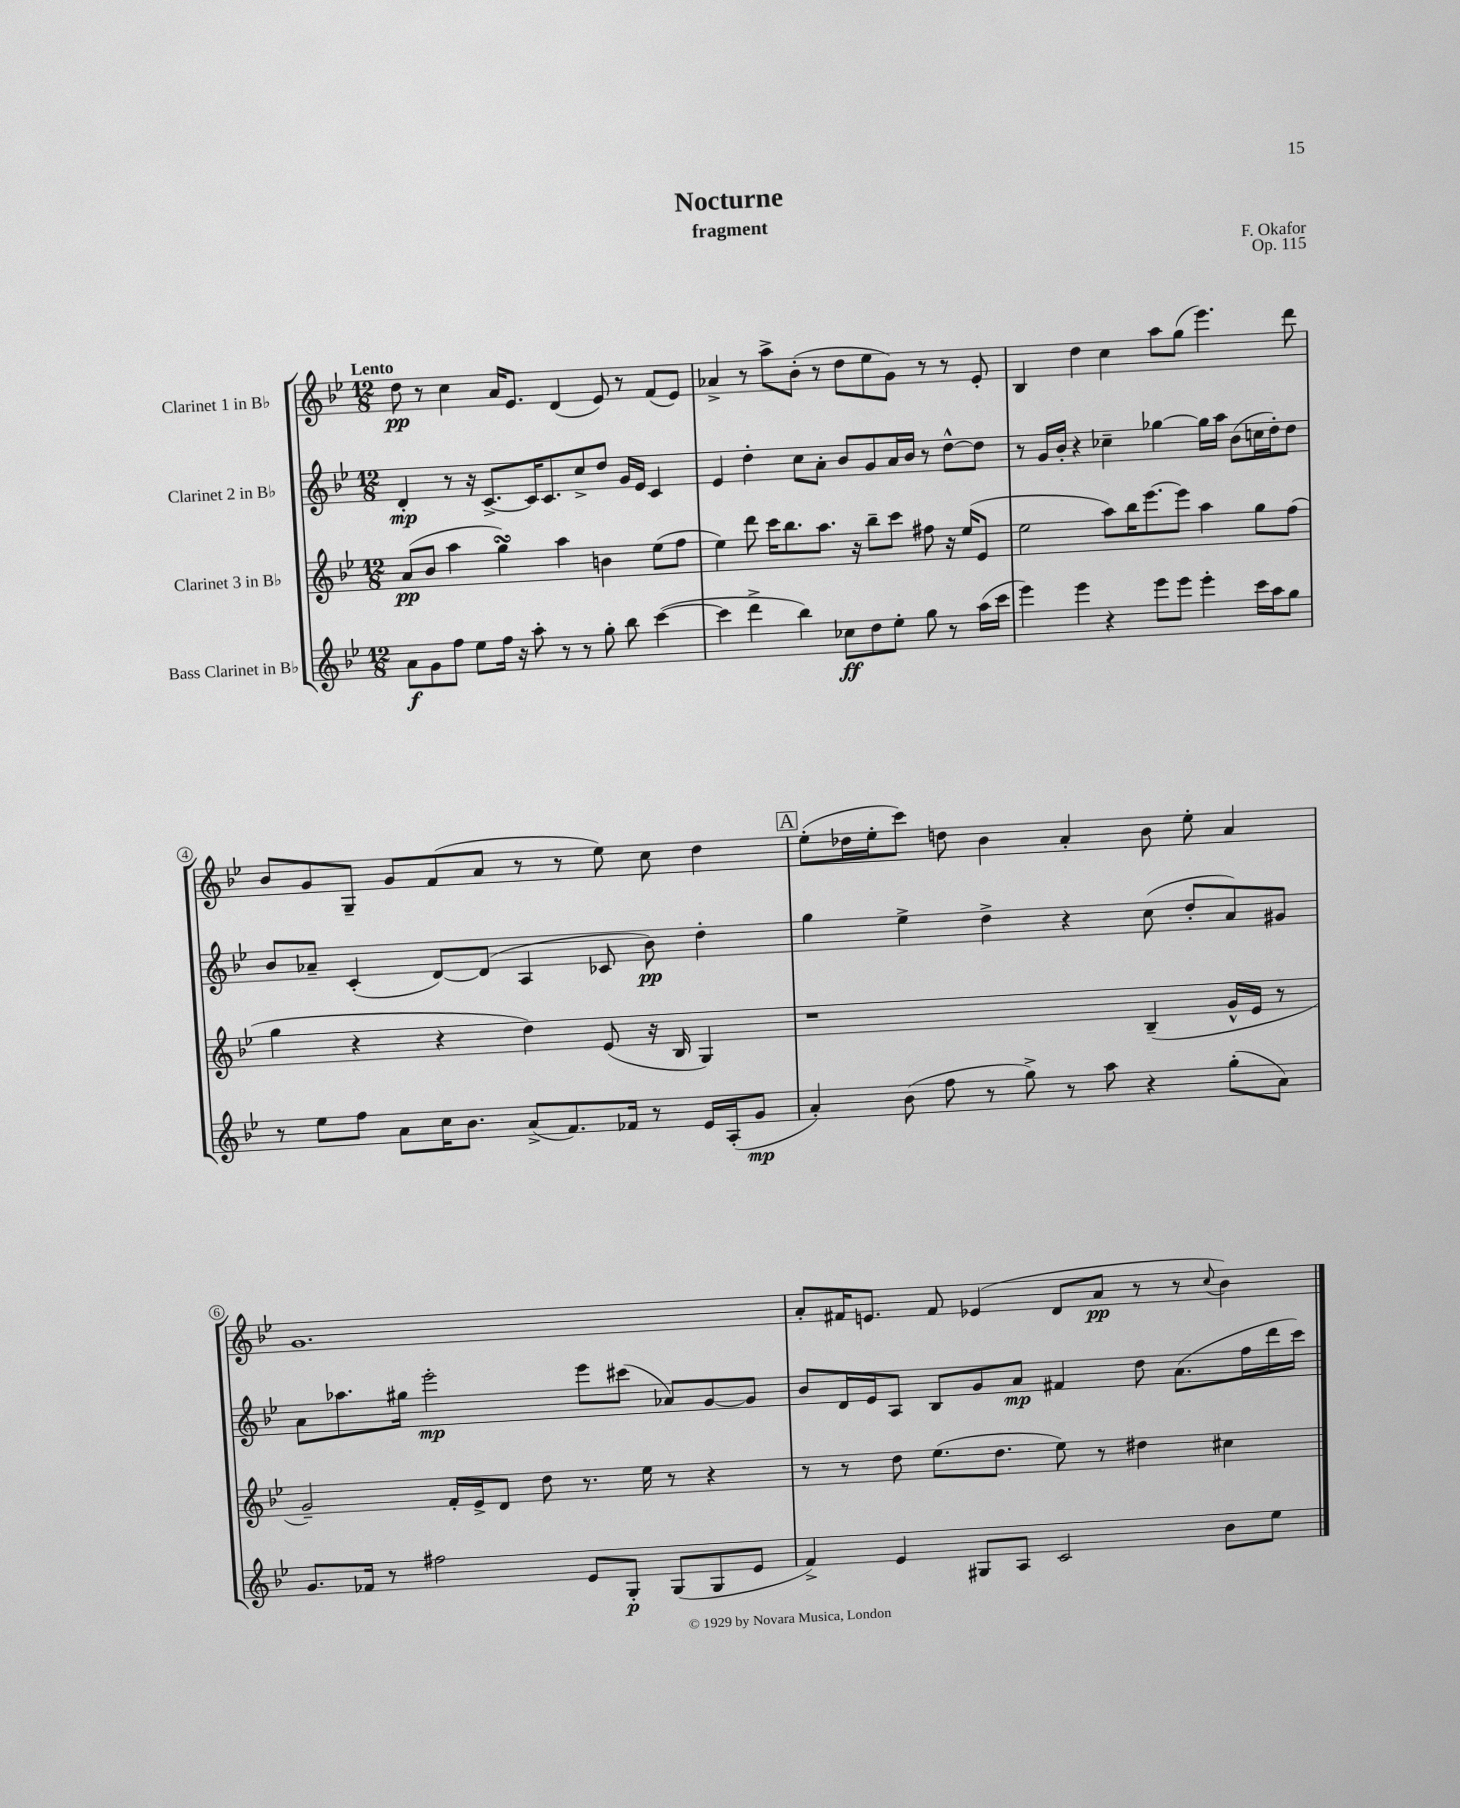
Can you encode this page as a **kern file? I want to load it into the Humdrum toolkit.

**kern	**dynam	**kern	**dynam	**kern	**dynam	**kern	**dynam
*part4	*part4	*part3	*part3	*part2	*part2	*part1	*part1
*staff4	*staff4	*staff3	*staff3	*staff2	*staff2	*staff1	*staff1
*I"Bass Clarinet in B♭	*	*I"Clarinet 3 in B♭	*	*I"Clarinet 2 in B♭	*	*I"Clarinet 1 in B♭	*
*clefG2	*	*clefG2	*	*clefG2	*	*clefG2	*
*k[b-e-]	*	*k[b-e-]	*	*k[b-e-]	*	*k[b-e-]	*
*M12/8	*	*M12/8	*	*M12/8	*	*M12/8	*
=1	=1	=1	=1	=1	=1	=1	=1
!	!	!	!	!	!	!LO:TX:a:B:t=Lento	!
8a\L	f	(8a/L	pp	4d'/	mp	8dd\	pp
8g\	.	8b-/J	.	.	.	8r	.
8ff\J	.	4aa\	.	8r	.	4cc\	.
8ee-\L	.	.	.	16r	.	.	.
.	.	.	.	[8.c^/L	.	.	.
16ff\Jk	.	4ggsSSS\)	.	.	.	16a/KL	.
16r	.	.	.	.	.	8.e-/J	.
8aa'\	.	.	.	16c/K]	.	.	.
.	.	.	.	8.c/	.	.	.
8r	.	4aa\	.	.	.	(4d/	.
8r	.	.	.	8cc^/	.	.	.
8gg'\	.	4bn\	.	8dd/J	.	8e-/)	.
8bb-\	.	.	.	16g/LL	.	8r	.
.	.	.	.	16e-/JJ	.	.	.
([4ccc\	.	(8ee-\L	.	4c/	.	(8f/L	.
.	.	8ff\J	.	.	.	8e-/J)	.
=2	=2	=2	=2	=2	=2	=2	=2
4ccc\]	.	4ee-\)	.	4e-/	.	4a-X^/	.
4ddd^\	.	8ddd\	.	4dd'\	.	8r	.
.	.	16ccc\KL	.	.	.	8aa^\L	.
.	.	8.bb-\	.	.	.	.	.
4bb-\)	.	.	.	8cc\L	.	(8b-'\J	.
.	.	8.aa\J	.	8a'\J	.	8r	.
8cc-X\L	ff	.	.	8b-/L	.	8dd\L	.
.	.	16r	.	.	.	.	.
8dd\	.	8bb-~\L	.	8g/	.	8ee-\	.
8ee-'\J	.	8ccc\J	.	16a/L	.	8g\J)	.
.	.	.	.	16b-/JJ	.	.	.
8gg\	.	8ff#X\	.	8r	.	8r	.
8r	.	16r	.	[8dd^^\L	.	8r	.
.	.	(16ee-/KL	.	.	.	.	.
(16aa\LL	.	8e-/J	.	8dd\J]	.	8e-'/	.
16ccc\JJ	.	.	.	.	.	.	.
=3	=3	=3	=3	=3	=3	=3	=3
4eee-\)	.	2ee-\	.	8r	.	4B-/	.
.	.	.	.	16g/LL	.	.	.
.	.	.	.	16b-'/JJ	.	.	.
4eee-\	.	.	.	4r	.	4dd\	.
4r	.	8aa\L)	.	4cc-X~\	.	4cc\	.
.	.	16bb-\K	.	.	.	.	.
.	.	[8.eee-\	.	.	.	.	.
8eee-\L	.	.	.	[4gg-X\	.	8aa\L	.
8eee-\J	.	8eee-\J]	.	.	.	(8gg\J	.
4eee-'\	.	4aa\	.	16gg-\LL]	.	4.eee-\)	.
.	.	.	.	16aa\JJ	.	.	.
.	.	.	.	(8b-\L	.	.	.
16ccc\LL	.	8gg\L	.	16ccn\L	.	.	.
16aa\J	.	.	.	16dd'\J)	.	.	.
8gg\J	.	(8ff\J	.	8dd\J	.	8ddd\	.
!!LO:LB:g=z
=4	=4	=4	=4	=4	=4	=4	=4
8r	.	4gg\	.	8b-/L	.	8b-/L	.
8ee-\L	.	.	.	8a-X~/J	.	8g/	.
8ff\J	.	4r	.	(4c'/	.	8G~/J	.
8a\L	.	.	.	.	.	8g/L	.
16cc\K	.	4r	.	[8d/L)	.	(8f/	.
8.b-\J	.	.	.	.	.	.	.
.	.	.	.	(8d/J]	.	8a/J	.
(8a^/L	.	4dd\)	.	4A/	.	8r	.
8.f/)	.	.	.	.	.	8r	.
.	.	(8e-/	.	8c-X/	.	8ee-\)	.
16f-X/Jk	.	.	.	.	.	.	.
8r	.	16r	.	8b-\)	pp	8cc\	.
.	.	16B-/	.	.	.	.	.
16e-/LL	.	4G/)	.	4dd'\	.	4dd\	.
(16A'/J	.	.	.	.	.	.	.
8g/J	mp	.	.	.	.	.	.
!!LO:REH:place=s1:t=A
=5	=5	=5	=5	=5	=5	=5	=5
4a'/)	.	1r	.	4gg\	.	(8ee-'\L	.
.	.	.	.	.	.	16dd-X\L	.
.	.	.	.	.	.	16ee-'\J	.
(8b-\	.	.	.	4ee-^\	.	8ccc\J)	.
8ff\	.	.	.	.	.	8ddn\	.
8r	.	.	.	4dd^\	.	4b-\	.
8gg^\)	.	.	.	.	.	.	.
8r	.	.	.	4r	.	4a'/	.
8aa\	.	.	.	.	.	.	.
4r	.	(4B-~/	.	(8cc\	.	8b-\	.
.	.	.	.	8dd'/L	.	8ee-'\	.
(8gg'\L	.	16g^^/LL	.	8a/)	.	4a/	.
.	.	16e-/JJ	.	.	.	.	.
8a\J)	.	8r	.	8g#X/J	.	.	.
!!LO:LB:g=z
=6	=6	=6	=6	=6	=6	=6	=6
8.g/L	.	2g~/)	.	8a\L	.	1.g	.
.	.	.	.	8.aa-X\	.	.	.
16f-X/Jk	.	.	.	.	.	.	.
8r	.	.	.	.	.	.	.
.	.	.	.	16gg#X\Jk	.	.	.
2ff#X\	.	.	.	2eee-'\	mp	.	.
.	.	16f'/LL	.	.	.	.	.
.	.	16e-^/J	.	.	.	.	.
.	.	8d/J	.	.	.	.	.
.	.	8dd\	.	.	.	.	.
8e-/L	.	8.r	.	8eee-\L	.	.	.
8G'/J	p	.	.	(8ccc#X\J	.	.	.
.	.	16ee-\	.	.	.	.	.
(8G/L	.	8r	.	8a-X/L)	.	.	.
8G/	.	4r	.	[8g/	.	.	.
8e-/J	.	.	.	8g/J]	.	.	.
=7	=7	=7	=7	=7	=7	=7	=7
4f^/)	.	8r	.	8b-/L	.	8a'/L	.
.	.	8r	.	16d/L	.	16f#X/K	.
.	.	.	.	16e-/J	.	8.en/J	.
4e-/	.	8dd\	.	8A/J	.	.	.
.	.	(8.ee-\L	.	8B-/L	.	8f#/	.
8G#X/L	.	.	.	8g/	.	(4e-X/	.
.	.	8.dd\J	.	.	.	.	.
8A/J	.	.	.	8a/J	mp	.	.
2c/	.	8ee-\)	.	4f#X/	.	8d/L	.
.	.	8r	.	.	.	8a/J	pp
.	.	4dd#X\	.	8dd\	.	8r	.
.	.	.	.	(8.a\L	.	8r	.
.	.	.	.	.	.	8qqcc/	.
8b-\L	.	4cc#X\	.	.	.	4b-\)	.
.	.	.	.	16ff\L	.	.	.
8ee-\J	.	.	.	16ddd\	.	.	.
.	.	.	.	16ccc\JJ)	.	.	.
==	==	==	==	==	==	==	==
*-	*-	*-	*-	*-	*-	*-	*-
